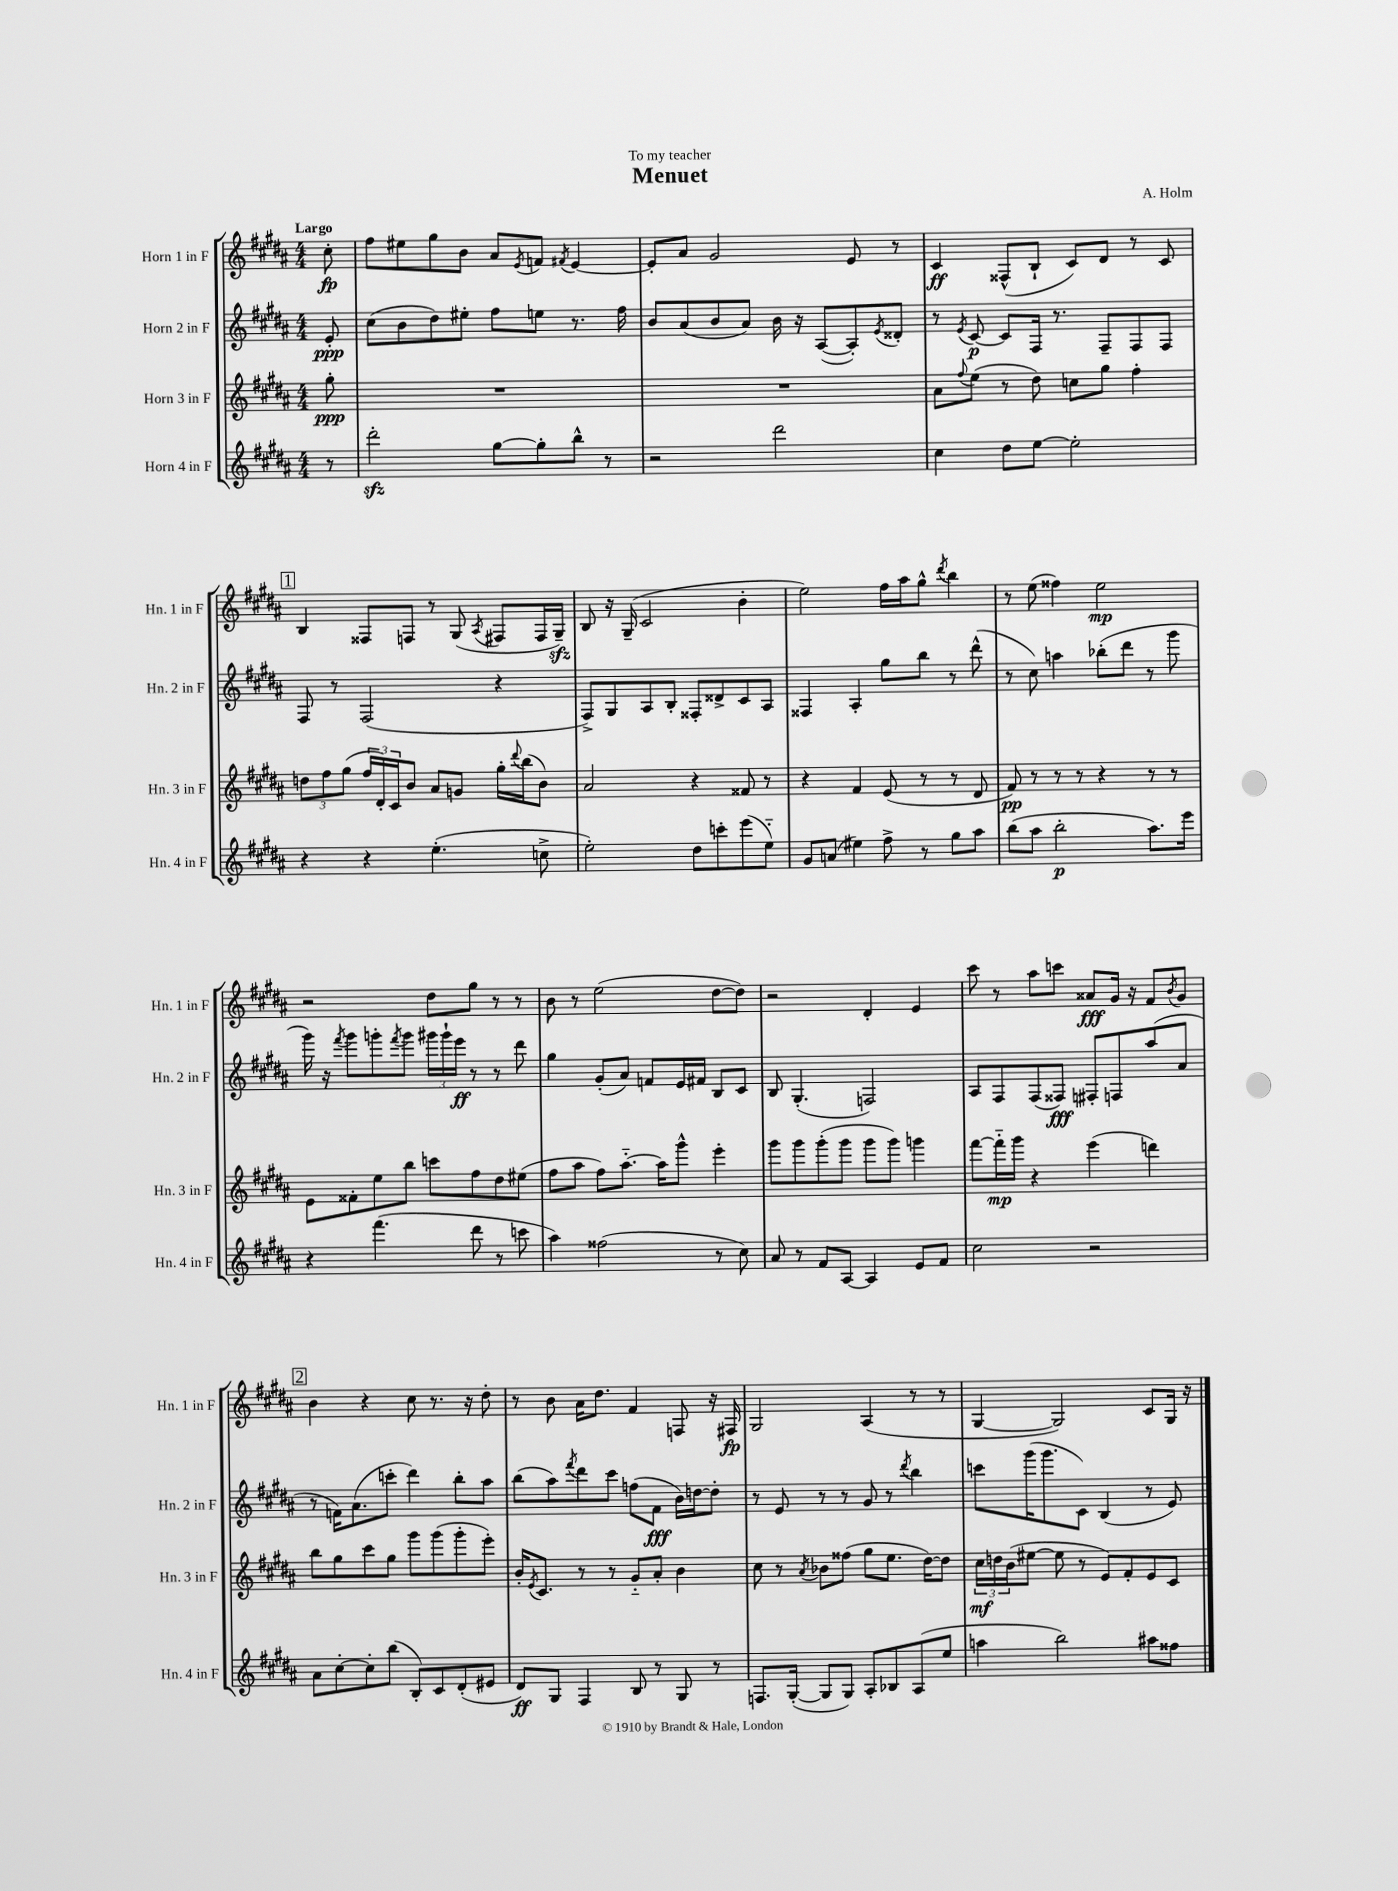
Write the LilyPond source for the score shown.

\header { title = "Menuet" composer = "A. Holm" dedication = "To my teacher" }
<<
\new StaffGroup <<
\new Staff = "s0" \with { instrumentName = "Horn 1 in F" shortInstrumentName = "Hn. 1 in F" } {
    \clef treble \key b \major \numericTimeSignature \time 4/4 \partial 8 \tempo "Largo"
    cis''8-.\fp |
    fis''8 eis''8 gis''8 b'8 ais'8 \acciaccatura { e'8 } f'8 \acciaccatura { fis'8 } e'4~ |
    e'8-. ais'8 gis'2 e'8 r8 |
    cis'4\ff fisis8-^( b8-! cis'8) dis'8 r8 cis'8 |
    \mark \markup { \box "1" } b4 fisis8 f8 r8 gis8( \acciaccatura { ais8 } fis8 fis16 gis16--\sfz) |
    b8 r16 gis16--( cis'2 b'4-. |
    e''2) fis''16 ais''16 gis''8-^ \acciaccatura { dis'''8 } b''4 |
    r8 e''8( fisis''4) e''2\mp |
    r2 dis''8 gis''8 r8 r8 |
    b'8 r8 e''2( dis''8~ dis''8) |
    r2 dis'4-. e'4 |
    cis'''8 r8 ais''8 c'''8 aisis'8\fff gis'16 r16 fis'8 \acciaccatura { b'8 } gis'8 |
    \mark \markup { \box "2" } b'4 r4 cis''8 r8. r16 dis''8-. |
    r8 b'8 ais'16 dis''8. fis'4 f8 r16 fis16\fp |
    gis2 ais4( r8 r8 |
    gis4~ gis2) cis'8 gis16 r16 \bar "|." |
}
\new Staff = "s1" \with { instrumentName = "Horn 2 in F" shortInstrumentName = "Hn. 2 in F" } {
    \clef treble \key b \major \numericTimeSignature \time 4/4 \partial 8
    e'8-.\ppp |
    cis''8( b'8 dis''8) eis''8-. fis''8 e''8 r8. fis''16 |
    b'8 ais'8( b'8 ais'8) b'16 r16 ais8~( ais8-.) \acciaccatura { e'8 } disis'8-. |
    r8 \acciaccatura { e'8 } cis'8~\p cis'8 fis16 r8. fis8-- fis8 fis8 |
    \mark \markup { \box "1" } fis8 r8 fis2( r4 |
    fis8->) gis8 ais8 b8-. fisis8-. disis'8-> cis'8 ais8 |
    fisis4 ais4-. gis''8 b''8 r8 dis'''8-^( |
    r8 cis''8) a''4 bes''8-.( dis'''8 r8 gis'''8 |
    gis'''16) r16 \acciaccatura { fis'''8 } gis'''8 g'''8-. \acciaccatura { fis'''8 } g'''8 \tuplet 3/2 { gis'''16 gis'''16-! e'''16\ff } r8 r8 dis'''8 |
    gis''4 gis'8-.( ais'8) f'8 e'16 fis'16 b8 cis'8 |
    b8 gis4.-.( f2) |
    ais8 fis8 fis8( fisis8\fff) fis8-. f8 ais''8( ais'8 |
    \mark \markup { \box "2" } r8 f'16) ais'8.( c'''8-. dis'''4) b''8-. ais''8 |
    b''8( ais''8) \acciaccatura { fis'''8 } dis'''8 cis'''8 f''8( fis'8\fff b'16) d''16~ d''8-. |
    r8 e'8 r8 r8 gis'8 r8 \acciaccatura { dis'''8 } b''4 |
    c'''8 gis'''16( gis'''8. cis'8) b4( r8 e'8) \bar "|." |
}
\new Staff = "s2" \with { instrumentName = "Horn 3 in F" shortInstrumentName = "Hn. 3 in F" } {
    \clef treble \key b \major \numericTimeSignature \time 4/4 \partial 8
    gis''8-.\ppp |
    R1 |
    R1 |
    ais'8 \appoggiatura { fis''8 } e''8( r8 dis''8) c''8 gis''8 fis''4-. |
    \mark \markup { \box "1" } \tuplet 3/2 { d''8 fis''8 gis''8( } \tuplet 3/2 { fis''16 dis'16-.) cis'16 } b'8 ais'8 g'8 gis''16-. \appoggiatura { dis'''8 } b''16( b'8) |
    ais'2 r4 fisis'8 r8 |
    r4 fis'4 e'8( r8 r8 dis'8 |
    fis'8\pp) r8 r8 r8 r4 r8 r8 |
    e'8 fisis'8-. e''8 b''8 c'''8 fis''8 dis''8 eis''8( |
    fis''8 ais''8 fis''8) ais''8.~-_ ais''16 gis'''8-^ e'''4-. |
    gis'''8 gis'''8 gis'''8-.( gis'''8 gis'''8 gis'''8) g'''4 |
    fis'''8~ fis'''16-_\mp gis'''16 r4 e'''4( d'''4) |
    \mark \markup { \box "2" } b''8 gis''8 cis'''8 gis''8 gis'''8 gis'''8( gis'''8-. e'''8-.) |
    b'16-. \acciaccatura { e'8 } cis'8. r8 r8 gis'8-_ ais'8-. b'4 |
    cis''8 r8 \acciaccatura { ais'8 } bes'8 fisis''8( gis''8 e''8. dis''16~) dis''8 |
    \tuplet 3/2 { cis''16\mf d''16 b'16( } eis''8~ eis''8 r8 e'8) fis'8-. e'8 cis'8 \bar "|." |
}
\new Staff = "s3" \with { instrumentName = "Horn 4 in F" shortInstrumentName = "Hn. 4 in F" } {
    \clef treble \key b \major \numericTimeSignature \time 4/4 \partial 8
    r8 |
    dis'''2-.\sfz gis''8~ gis''8-. b''8-^ r8 |
    r2 dis'''2 |
    cis''4 dis''8 e''8~ e''2-. |
    \mark \markup { \box "1" } r4 r4 e''4.-.( c''8-> |
    e''2-.) dis''8 c'''8-. e'''8( e''8-_) |
    gis'8 a'8( eis''4) fis''8-> r8 gis''8 ais''8 |
    b''8( ais''8 b''2-.\p ais''8.) e'''16 |
    r4 fis'''4.( dis'''8 r8 c'''8 |
    ais''4) fisis''2( r8 cis''8) |
    ais'8 r8 fis'8 ais8~ ais4 e'8 fis'8 |
    cis''2 r2 |
    \mark \markup { \box "2" } ais'8 cis''8~-. cis''8-. b''8( b8-.) cis'8 dis'8-.( eis'8 |
    dis'8\ff) gis8 fis4 b8 r8 gis8 r8 |
    f8. gis16~-.( gis8 gis8) ais8-. bes8 ais8( e''8 |
    a''4 b''2) ais''8 fisis''8 \bar "|." |
}
>>
>>
\layout { \context { \Score \remove "Bar_number_engraver" } }
